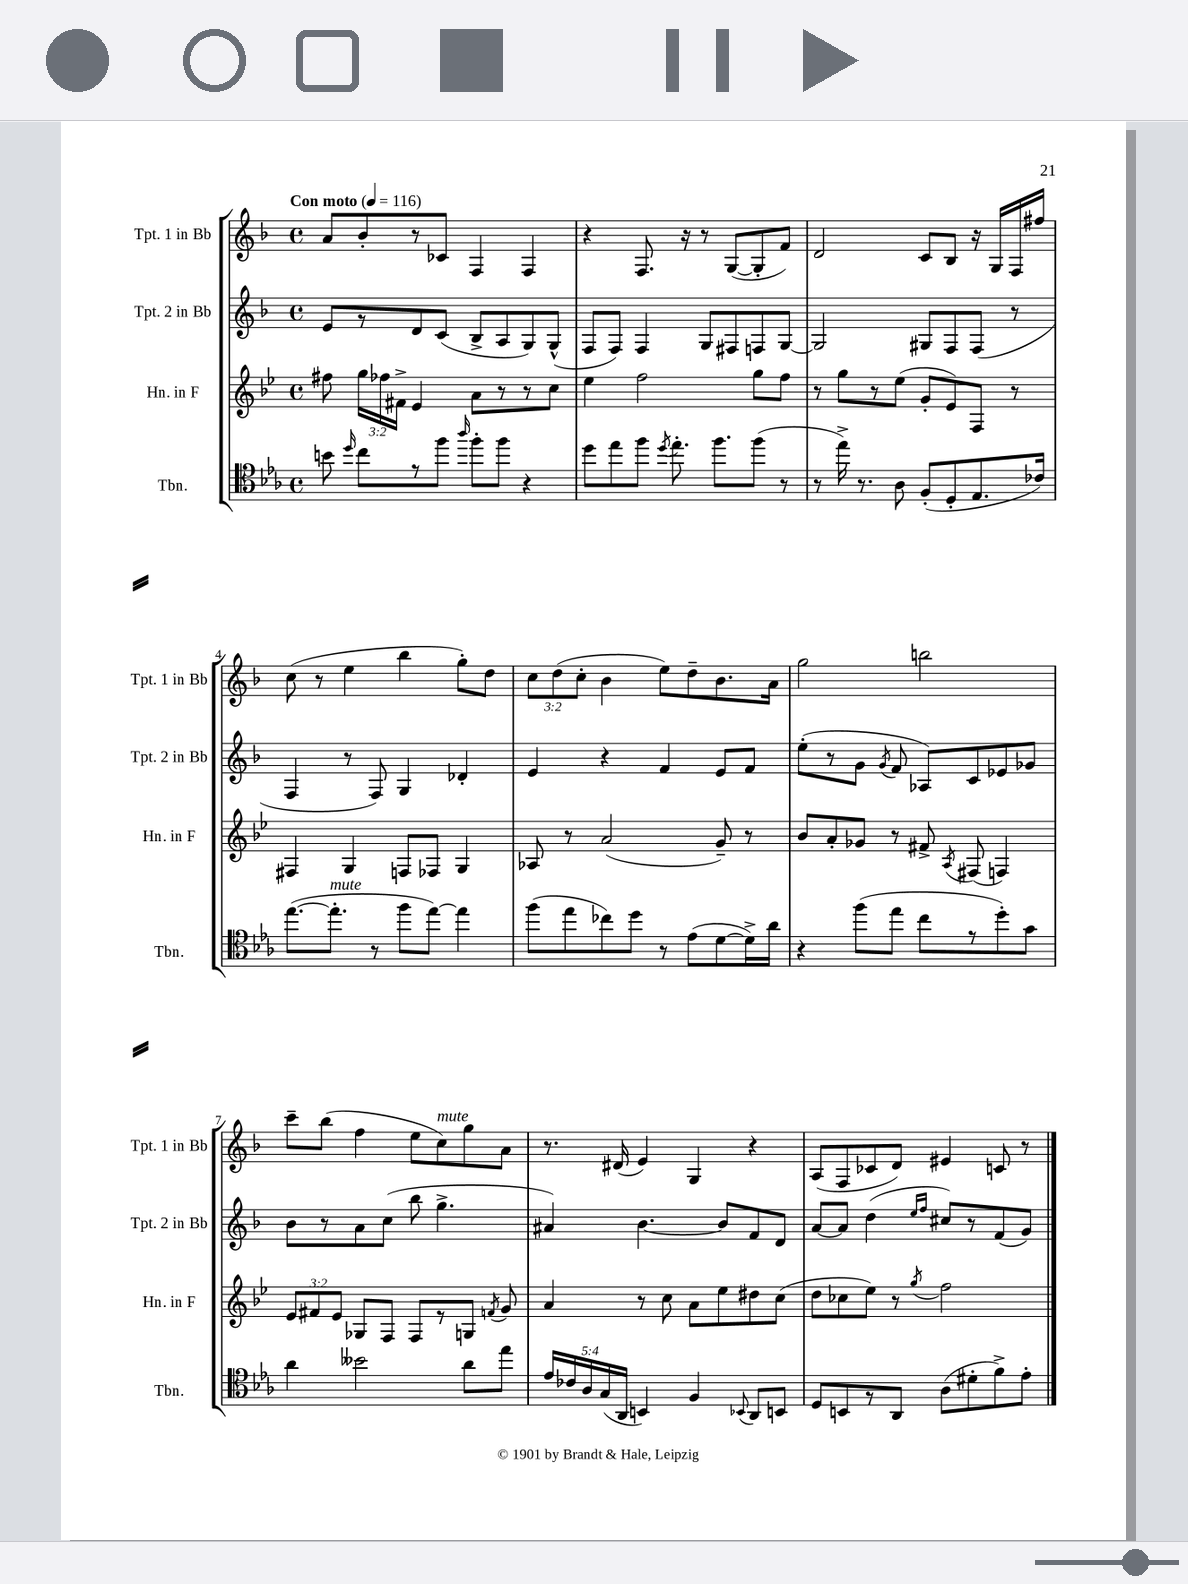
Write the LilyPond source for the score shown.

<<
\new StaffGroup <<
\new Staff = "s0" \with { instrumentName = "Tpt. 1 in Bb" shortInstrumentName = "Tpt. 1 in Bb" } {
    \clef treble \key f \major \defaultTimeSignature \time 4/4 \override Staff.TupletNumber.text = #tuplet-number::calc-fraction-text \tempo "Con moto" 4 = 116
    \autoBeamOff a'8[ bes'8-. r8 ces'8] f4 f4 |
    r4 f8. r16 r8 g8[~( g8-. f'8]) |
    d'2 c'8[ bes8] r16 g16[ f16 fis''16] |
    c''8( r8 e''4 bes''4 g''8[-.) d''8] |
    \tuplet 3/2 { c''8[ d''8( c''8]-. } bes'4 e''8[) d''8-- bes'8. a'16] |
    g''2 b''2 |
    c'''8[-- bes''8]( f''4 e''8[ c''8^\markup { \italic "mute" }) g''8 a'8] |
    r8. dis'16( e'4) g4 r4 |
    a8[( f8 ces'8 d'8]) eis'4 c'8 r8 \bar "|." |
}
\new Staff = "s1" \with { instrumentName = "Tpt. 2 in Bb" shortInstrumentName = "Tpt. 2 in Bb" } {
    \clef treble \key f \major \defaultTimeSignature \time 4/4
    \autoBeamOff e'8[ r8 d'8 c'8]( bes8[-> a8 g8) g8]-^( |
    f8[ f8]) f4 g8[ fis8 f8 g8]~ |
    g2 gis8[ f8 f8]( r8 |
    f4 r8 f8) g4 des'4-. |
    e'4 r4 f'4 e'8[ f'8] |
    e''8[-.( r8 g'8] \acciaccatura { g'8 } f'8 aes8[) c'8 ees'8 ges'8] |
    bes'8[ r8 a'8 c''8]( bes''8 g''4.-> |
    ais'4) bes'4.~ bes'8[ f'8 d'8] |
    a'8[~ a'8] d''4( \grace { e''16[ f''16] } cis''8[) r8 f'8( g'8]) \bar "|." |
}
\new Staff = "s2" \with { instrumentName = "Hn. in F" shortInstrumentName = "Hn. in F" } {
    \clef treble \key bes \major \defaultTimeSignature \time 4/4 \override Staff.TupletNumber.text = #tuplet-number::calc-fraction-text
    \autoBeamOff fis''8 \tuplet 3/2 { g''16[ fes''16 fis'16]-> } ees'4 a'8[ r8 r8 c''8] |
    ees''4 f''2 g''8[ f''8] |
    r8 g''8[ r8 ees''8]( g'8[-. ees'8) f8] r8 |
    fis4 g4 f8[ fes8] g4 |
    aes8 r8 a'2( g'8--) r8 |
    bes'8[ a'8-. ges'8] r8 fis'8-> \acciaccatura { a8 } fis8( f4) |
    \tuplet 3/2 { ees'8[ fis'8 ees'8] } ges8[ f8] f8[ r8 g8] \acciaccatura { f'8 } g'8 |
    a'4 r8 c''8 a'8[ ees''8 dis''8 c''8]( |
    d''8[ ces''8 ees''8]) r8 \acciaccatura { g''8 } f''2 \bar "|." |
}
\new Staff = "s3" \with { instrumentName = "Tbn." shortInstrumentName = "Tbn." } {
    \clef tenor \key ees \major \defaultTimeSignature \time 4/4 \override Staff.TupletNumber.text = #tuplet-number::calc-fraction-text
    \autoBeamOff b'8 \grace { d''16 } c''8[ r8 f''8] \grace { aes''16 } f''8[-. f''8] r4 |
    d''8[ ees''8 f''8] \acciaccatura { d''8 } ees''8.-. f''8.[ f''8]( r8 |
    r8 ees''16->) r8. aes8 f8[-.( d8-. ees8. ces'16]) |
    ees''8.[~( ees''8.]-.^\markup { \italic "mute" } r8 f''8[ ees''8]~) ees''4 |
    f''8[( ees''8 ces''8) d''8] r8 ees'8[( d'8~ d'16->) aes'16] |
    r4 f''8[( ees''8] c''8[ r8 d''8-.) g'8] |
    aes'4 beses'2 aes'8[ ees''8] |
    \tuplet 5/4 { ees'16[ ces'16 aes16 g16( aes,16] } b,4) f4 \appoggiatura { bes,8 } aes,8[ b,8] |
    d8[ b,8 r8 aes,8] aes8[( dis'8-. f'8->) ees'8]-. \bar "|." |
}
>>
>>
